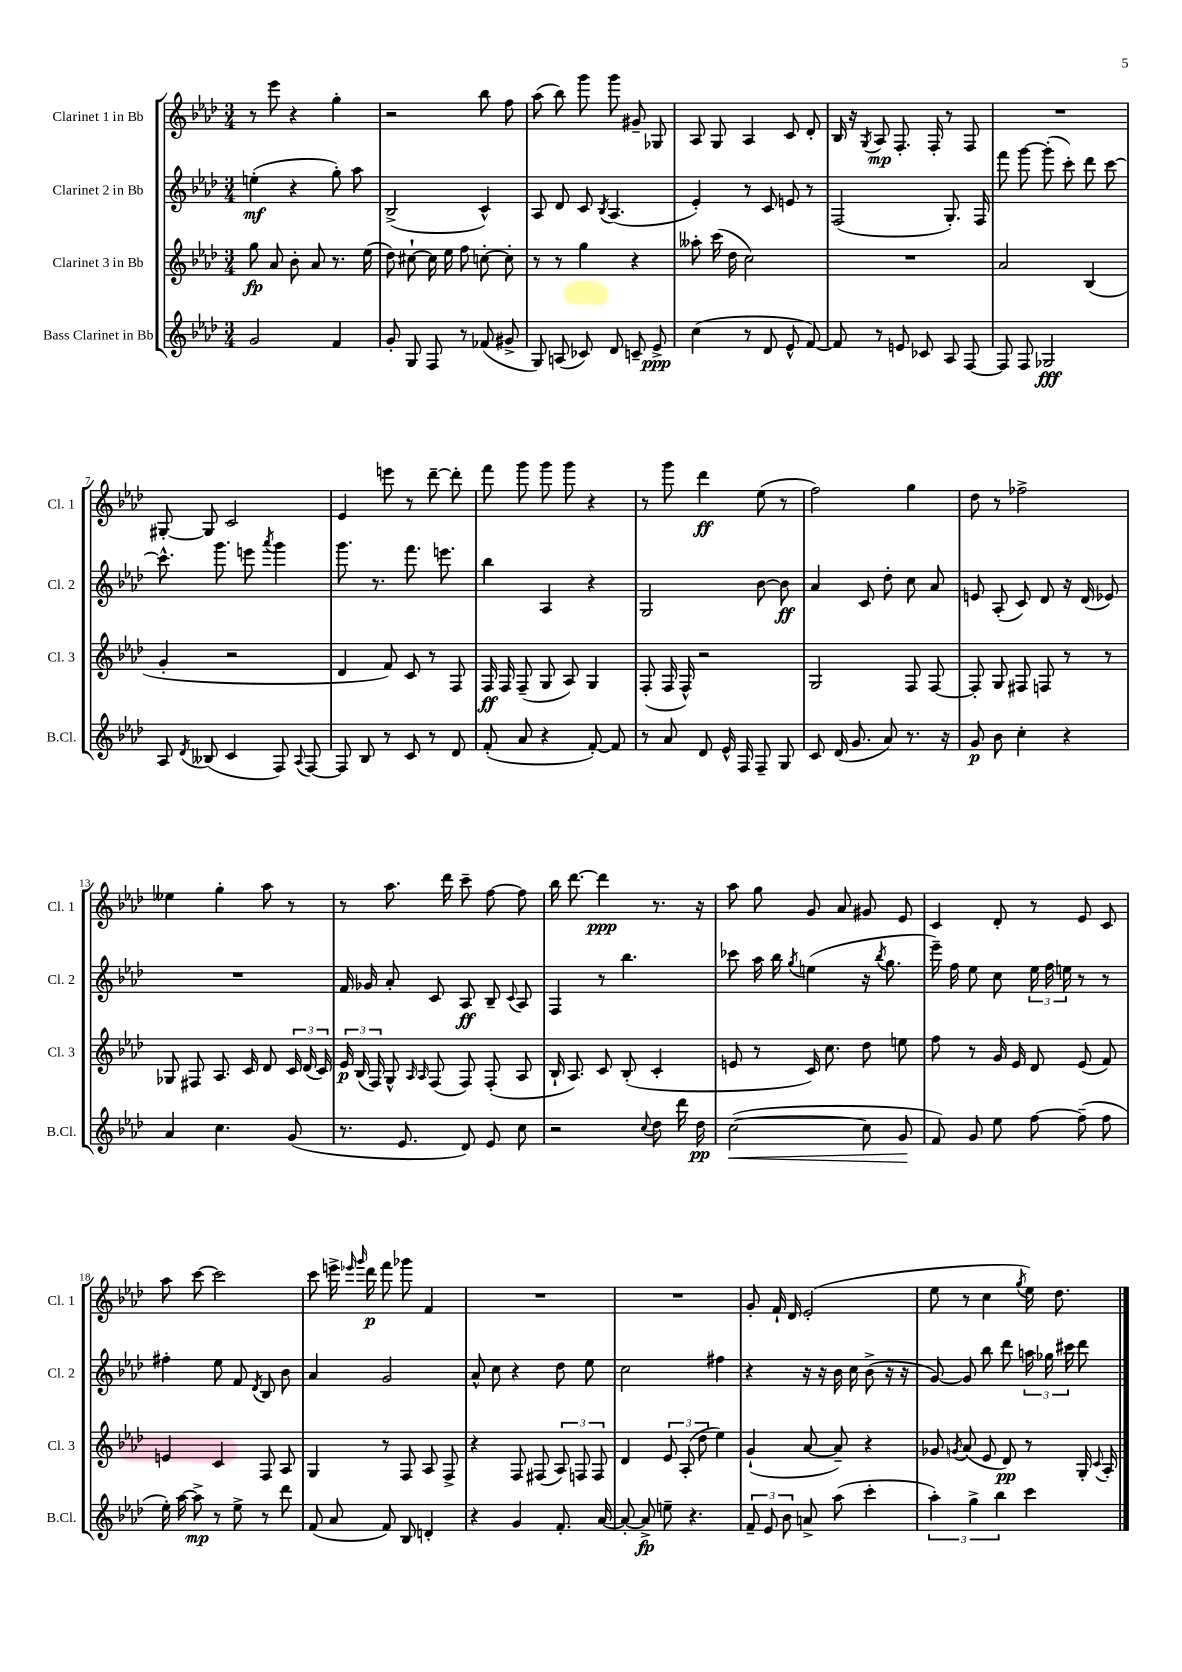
<<
\new StaffGroup <<
\new Staff = "s0" \with { instrumentName = "Clarinet 1 in Bb" shortInstrumentName = "Cl. 1" } {
    \clef treble \key aes \major \numericTimeSignature \time 3/4
    \autoBeamOff r8 ees'''8 r4 g''4-. |
    r2 bes''8 f''8 |
    aes''8( bes''8) g'''8 g'''8 gis'8-- ges8 |
    aes8 g8 aes4 c'8 des'8-. |
    bes16 r16 \acciaccatura { g8 } aes8\mp f8.-. f16-. r8 f8 |
    R2. |
    gis8~-. gis8 c'2 |
    ees'4 e'''8 r8 des'''8~-- des'''8-. |
    f'''8 g'''8 g'''8 g'''8 r4 |
    r8 g'''8 des'''4\ff ees''8( r8 |
    f''2) g''4 |
    des''8 r8 fes''2-> |
    eeses''4 g''4-. aes''8 r8 |
    r8 aes''8. des'''16 c'''8-- f''8~ f''8 |
    bes''16 des'''8.~ des'''4\ppp r8. r16 |
    aes''8 g''8 g'8 aes'8 gis'8 ees'8 |
    c'4 des'8-. r8 ees'8 c'8 |
    aes''8 c'''8~ c'''2 |
    c'''8 e'''16-> \grace { ees'''16 g'''16 } des'''16\p f'''8 ges'''8 f'4 |
    R2. |
    R2. |
    g'8-. f'16-! des'16 ees'2-.( |
    ees''8 r8 c''4 \acciaccatura { g''8 } ees''16) des''8. \bar "|." |
}
\new Staff = "s1" \with { instrumentName = "Clarinet 2 in Bb" shortInstrumentName = "Cl. 2" } {
    \clef treble \key aes \major \numericTimeSignature \time 3/4
    \autoBeamOff e''4-.\mf( r4 g''8-.) aes''8 |
    bes2->( c'4-^) |
    aes8 des'8 c'8 \acciaccatura { bes8 } aes4.( |
    ees'4-.) r8 c'8 e'8 r8 |
    f2( g8.-.) f16 |
    f'''8 g'''8~ g'''8-.( c'''8-.) des'''8 c'''8~ |
    c'''8.-^ g'''8. e'''8 \acciaccatura { aes'''8 } g'''4 |
    g'''8. r8. f'''8. e'''8. |
    bes''4 aes4 r4 |
    g2 bes'8~ bes'8\ff |
    aes'4 c'8 des''8-. c''8 aes'8 |
    e'8 aes8-.( c'8) des'8 r16 des'16( ees'8) |
    R2. |
    f'16 ges'16 aes'8-. c'8 aes8\ff bes8-- \appoggiatura { c'8 } aes8 |
    f4 r8 bes''4. |
    ces'''8 aes''16 bes''16 \acciaccatura { g''8 } e''4( r16 \acciaccatura { bes''8 } g''8. |
    ees'''16--) f''16 ees''8 c''8 \tuplet 3/2 { ees''16 f''16 e''16 } r8 r8 |
    fis''4-. ees''8 f'8 \acciaccatura { des'8 } bes8 bes'8 |
    aes'4 g'2 |
    aes'8-^ c''8 r4 des''8 ees''8 |
    c''2 fis''4 |
    r4 r16 r16 bes'16 c''16 bes'8->( r16 r16 |
    g'8~) g'8 bes''8 des'''8 \tuplet 3/2 { a''16 ges''16 cis'''16 } des'''8 \bar "|." |
}
\new Staff = "s2" \with { instrumentName = "Clarinet 3 in Bb" shortInstrumentName = "Cl. 3" } {
    \clef treble \key aes \major \numericTimeSignature \time 3/4
    \autoBeamOff g''8\fp aes'8 bes'8-. aes'8 r8. ees''16( |
    des''8) cis''8~-! cis''16 ees''16 f''8 c''8~-. c''8-. |
    r8 r8 g''4 r4 |
    aeses''8-. c'''16( des''16 c''2) |
    R2. |
    aes'2 bes4( |
    g'4-. r2 |
    des'4 f'8) c'8 r8 f8 |
    f16\ff f16 f8--( g8 aes8) g4 |
    f8-.( f16 f16-^) r2 |
    g2 f8 f8~ |
    f8-. g8 fis8 f8 r8 r8 |
    ges8 fis8 aes8. c'16 des'8 \tuplet 3/2 { c'16 des'16( c'16) } |
    \tuplet 3/2 { ees'16\p bes16( f16) } g8-^ \grace { aes16 aes16 } f8( f8) f8-.( aes8 |
    bes16-! aes8.) c'8 bes8-.( c'4-. |
    e'8 r8 c'16) c''8. des''8 e''8 |
    f''8 r8 g'16 ees'16 des'8 ees'8( f'8) |
    e'4 c'4 f8 aes8 |
    g4 r8 f8 aes8 f8-> |
    r4 f8 fis8( \tuplet 3/2 { aes8) f8 f8 } |
    des'4 \tuplet 3/2 { ees'8 aes8-.( des''8 } ees''4) |
    g'4-!( aes'8~ aes'8--) r4 |
    ges'8 \acciaccatura { g'8 } aes'8( ees'8 des'8\pp) r8 g16-. \appoggiatura { c'8 } aes16-. \bar "|." |
}
\new Staff = "s3" \with { instrumentName = "Bass Clarinet in Bb" shortInstrumentName = "B.Cl." } {
    \clef treble \key aes \major \numericTimeSignature \time 3/4
    \autoBeamOff g'2 f'4 |
    g'8-. g8 f8 r8 fes'8( gis'8-> |
    g8) a8( ces'8) des'8 c'8-- ees'8->\ppp |
    c''4( r8 des'8 ees'8-^ f'8~) |
    f'8 r8 e'8 ces'8 aes8 f8~ |
    f8 f8 ges2\fff |
    aes8 \acciaccatura { des'8 } beses8( c'4 f8) \appoggiatura { aes8 } f8~ |
    f8 bes8 r8 c'8 r8 des'8 |
    f'8-.( aes'8 r4 f'8~-.) f'8 |
    r8 aes'8 des'8 ees'16-^ f16 f8-- g8 |
    c'8 des'16( g'8. aes'8) r8. r16 |
    g'8\p bes'8 c''4-. r4 |
    aes'4 c''4. g'8( |
    r8. ees'8. des'8) ees'8 c''8 |
    r2 \appoggiatura { c''8 } des''8 des'''16 des''16\pp |
    c''2~\<( c''8 g'8\! |
    f'8) g'8 ees''8 f''8~ f''8--( f''8 |
    ees''16-.) aes''16~ aes''8->\mp r8 ees''8-> r8 des'''8 |
    f'8( aes'8 f'8) bes8 d'4-. |
    r4 g'4 f'8.-. aes'16~ |
    aes'8~-. aes'8->\fp e''8-- r4. |
    \tuplet 3/2 { f'8-- ees'8 bes'8 } a'8-> aes''8( c'''4-. |
    \tuplet 3/2 { aes''4-.) g''4-> bes''4 } c'''4 \bar "|." |
}
>>
>>
